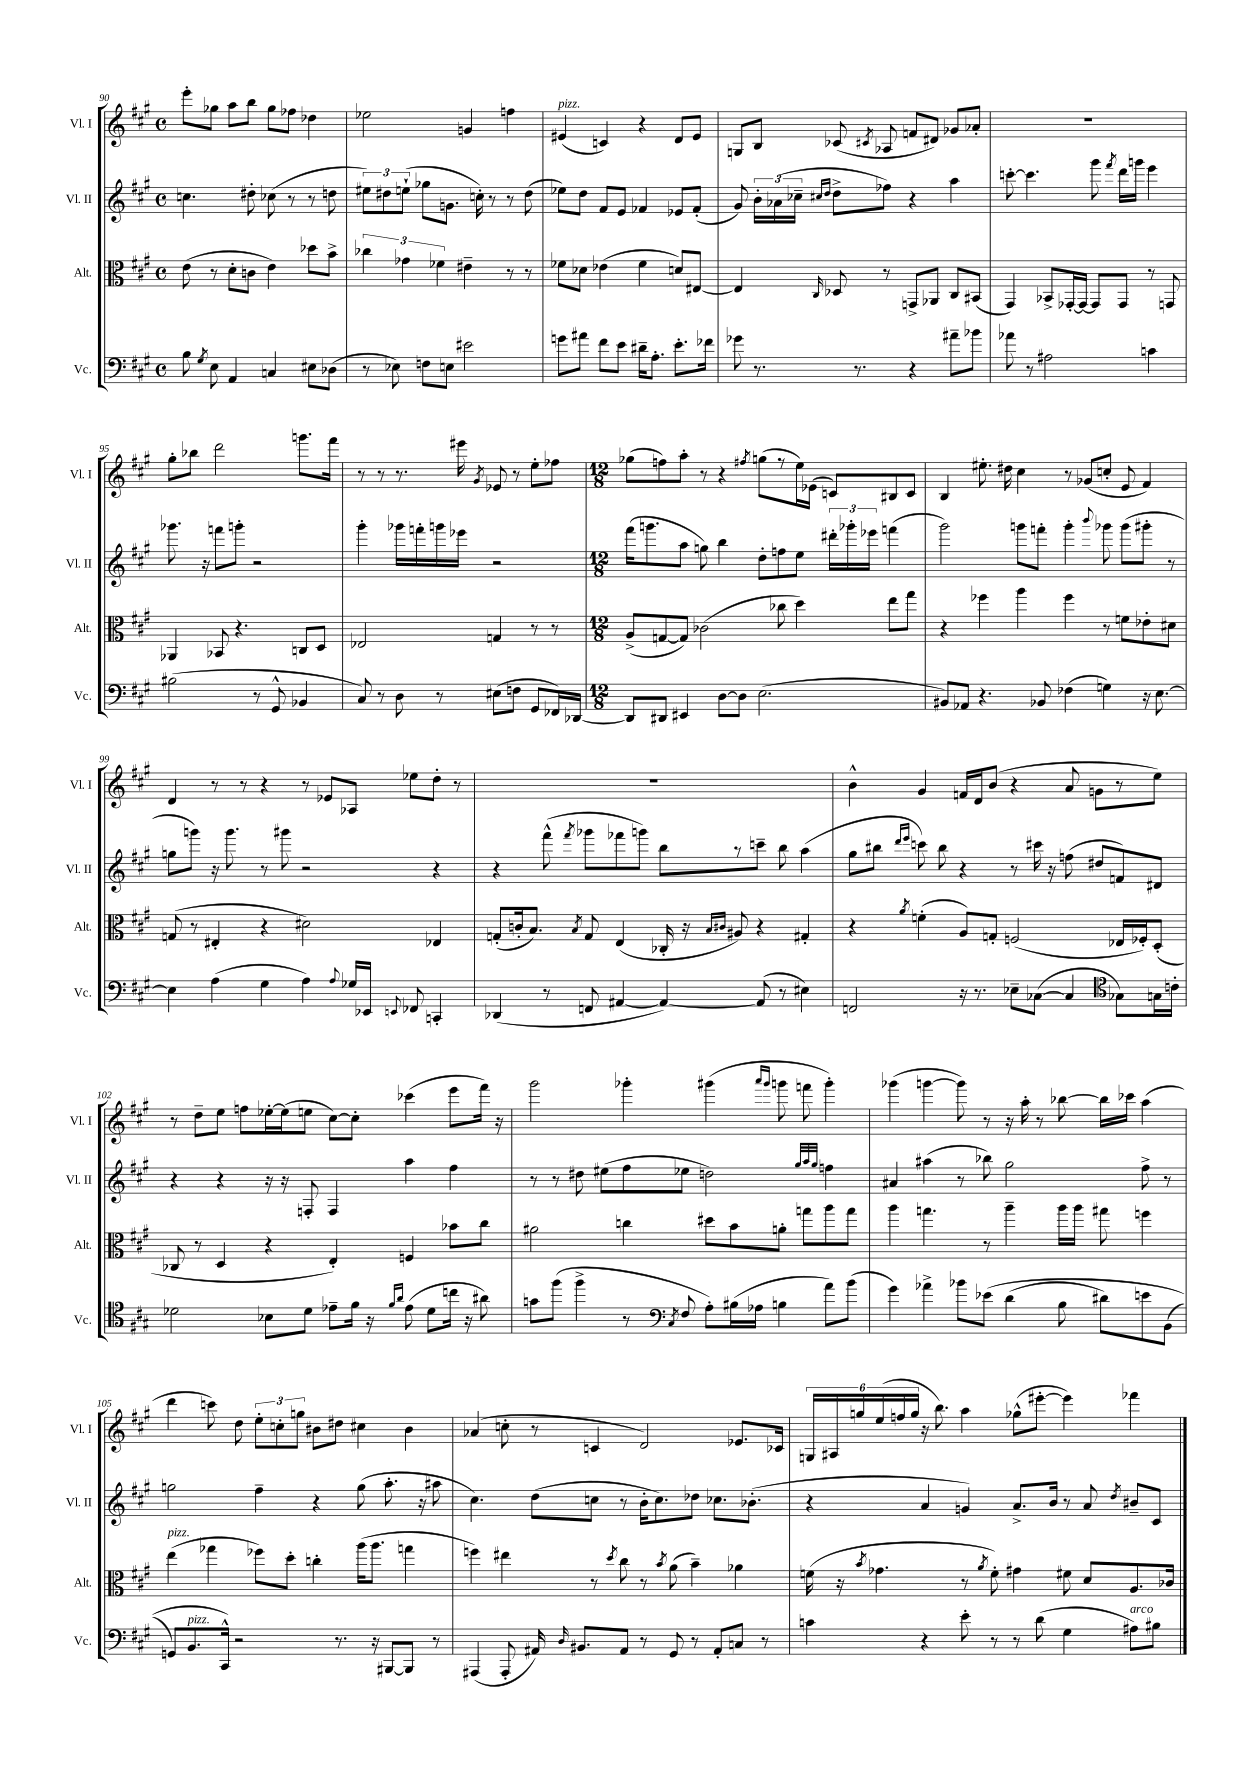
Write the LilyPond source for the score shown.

<<
\new StaffGroup <<
\new Staff = "s0" \with { instrumentName = "Vl. I" shortInstrumentName = "Vl. I" } {
    \clef treble \key a \major \defaultTimeSignature \time 4/4
    \autoBeamOff e'''8[-. ges''8] a''8[ b''8] ges''8[ fes''8] des''4 |
    ees''2 g'4 f''4 |
    eis'4^\markup { \italic "pizz." }( c'4) r4 d'8[ eis'8] |
    g8[ b8] ces'8( \acciaccatura { cis'8 } aes8 f'8[ dis'8]) ges'8[ aes'8]-. |
    R1 |
    gis''8[-. bes''8] d'''2 g'''8.[ fis'''16] |
    r8 r8 r8. eis'''16 \acciaccatura { gis'8 } ees'8 r8 e''8[-. fes''8] |
    \numericTimeSignature \time 12/8 ges''8[( f''8) a''8]-. r8 r4 \acciaccatura { fis''8 } g''8[( r8 e''16) ees'16]( c'8[) bis8 c'8] |
    b4 eis''8.-. dis''16 cis''4 r8 ges'8[( c''8]-. e'8 fis'4) |
    d'4 r8 r8 r4 r8 ees'8[ aes8] ees''8[ d''8]-. r8 |
    R1. |
    b'4-^ gis'4 f'16[ d'16 b'8]( r4 a'8 g'8[ r8 e''8]) |
    r8 d''8[-- e''8] f''8[ ees''16~-. ees''16( e''8] cis''8[~) cis''8]-. ces'''4( e'''8[ fis'''16]) r16 |
    gis'''2 ges'''4-. gis'''4( \grace { a'''16[ gis'''16] } g'''8 f'''8 g'''4-.) |
    ges'''4( g'''4~ g'''8) r8 r16 a''16-. r8 bes''8~ bes''16[ ces'''16] a''4( |
    d'''4 c'''8) d''8 \tuplet 3/2 { e''8[-. c''8-. g''8] } bis'8[ dis''8] cis''4 bis'4 |
    aes'4( c''8-. r8 c'4 d'2) ees'8.[ ces'16] |
    \tuplet 6/4 { g16[ ais16 g''16 e''16( f''16 g''16] } r16 b''8.) a''4 ges''8[-^( eis'''8]~-. eis'''4) fes'''4 \bar "|." |
}
\new Staff = "s1" \with { instrumentName = "Vl. II" shortInstrumentName = "Vl. II" } {
    \clef treble \key a \major \defaultTimeSignature \time 4/4
    \autoBeamOff c''4. dis''8-. ces''8( r8 r8 d''8 |
    \tuplet 3/2 { eis''8[) dis''8 e''8]-!( } ges''8[ g'8.] c''16-.) r8 r8 dis''8( |
    ees''8[) d''8] fis'8[ e'8] fes'4 ees'8[ fes'8]-.( |
    gis'8) \tuplet 3/2 { b'16[-. aes'16( ces''16]-- } \grace { cis''16[ d''16] } d''8[-> fes''8]) r4 a''4 |
    c'''8~-. c'''4. gis'''8 \acciaccatura { fis'''8 } d'''16[ g'''16] e'''4 |
    ges'''8. r16 f'''8[ g'''8]-. r2 |
    gis'''4-. ges'''16[ f'''16-. g'''16 ees'''16] r2 |
    \numericTimeSignature \time 12/8 fis'''16[( g'''8. a''8] g''8) b''4 d''8[-. f''8 e''8] \tuplet 3/2 { dis'''16[-. ges'''16-. ees'''16] } f'''4( |
    gis'''2) g'''8[ f'''8]-. g'''4-. \appoggiatura { b'''8 } ges'''8 ges'''8[( gis'''8]-. r8 |
    g''8[ g'''8]) r16 g'''8. r8 gis'''8 r2 r4 |
    r4 fis'''8-^( \acciaccatura { fis'''8 } ges'''8[ fes'''8 g'''8]) b''8[ r8 c'''8]-- b''8 a''4( |
    gis''8[ bis''8] \grace { d'''16[ e'''16] } c'''8) bis''8 r4 r8 cis'''16 r16 f''8( dis''8[ f'8) dis'8] |
    r4 r4 r16 r16 f8-. f4 a''4 fis''4 |
    r8 r8 dis''8 eis''8[( fis''8 ees''8] d''2) \grace { gis''32[ a''32 gis''32] } f''4 |
    ais'4 ais''4( r8 bes''8) gis''2 fis''8-> r8 |
    g''2 fis''4-- r4 g''8( a''8.-. r16 ais''8 |
    cis''4.) d''8[( c''8] r8 b'16[-. c''8.) des''8] ces''8.[ bes'8.]-.( |
    r4 a'4 g'4) a'8.[-> b'16] r8 a'8 \acciaccatura { d''8 } bis'8[-- cis'8] \bar "|." |
}
\new Staff = "s2" \with { instrumentName = "Alt." shortInstrumentName = "Alt." } {
    \clef alto \key a \major \defaultTimeSignature \time 4/4
    \autoBeamOff e'8( r8 d'8[-. c'8] e'4) des''8[ b'8]-> |
    \tuplet 3/2 { ces''4 ges'4 fes'4 } eis'4-- r8 r8 |
    fes'8[ des'8] ees'4( fes'4 d'8[) eis8]~ |
    eis4 \grace { cis16 } des8 r8 g,8[-> aes,8] cis8[ bis,8]( |
    gis,4) bes,8[-> ges,16~-. ges,16]~ ges,8[ ges,8] r8 g,8 |
    aes,4 bes,8 r4. c8[ d8] |
    ees2 g4 r8 r8 |
    \numericTimeSignature \time 12/8 a8[->( g8~ g8]) ces'2( ces''8 d''4) e''8[ gis''8] |
    r4 fes''4 a''4 fes''4 r8 f'8[ ees'8-. dis'8] |
    g8( r8 eis4-. r4 dis'2) ees4 |
    g8[-.( c'16-. b8.]) \acciaccatura { b8 } g8 e4( ces16-. r16 \grace { b16[ cis'16] } ais8) r4 gis4-. |
    r4 \acciaccatura { a'8 } f'4-.( a8[) g8]-. f2( ees16[ fes16-.) d8]-.( |
    ces8 r8 d4 r4 e4-.) f4 bes'8[ cis''8] |
    ais'2 c''4 dis''8[ b'8 a'8]-. g''8[ a''8 g''8] |
    a''4 g''4. r8 a''4-- a''16[ a''16] gis''8 f''4 |
    e''4^\markup { \italic "pizz." }( ges''4 fes''8[) d''8]-. c''4-. a''16[( a''8.] g''4 |
    f''4) eis''4 r8 \acciaccatura { d''8 } cis''8 r8 \acciaccatura { b'8 } a'8( b'4--) aes'4 |
    f'16( r16 \acciaccatura { b'8 } ges'4. r8 \acciaccatura { a'8 } f'8-.) gis'4 fis'8 d'8[ a8. ces'16] \bar "|." |
}
\new Staff = "s3" \with { instrumentName = "Vc." shortInstrumentName = "Vc." } {
    \clef bass \key a \major \defaultTimeSignature \time 4/4
    \autoBeamOff b8 \acciaccatura { gis8 } e8 a,4 c4 eis8[ des8]( |
    r8 ees8) f8[ e8] eis'2 |
    g'8[ ais'8] fis'8[ e'8] dis'16[-- a8.]-. e'8.[-. fes'16] |
    ges'8 r8. r8. r4 ais'8[-- bes'8] |
    aes'8 r8 ais2 c'4 |
    bis2( r8 gis,8-^ bes,4 |
    cis8) r8 d8 r8 eis8[( f8] gis,8[ fes,16) des,16]~ |
    \numericTimeSignature \time 12/8 des,8[ dis,8] eis,4 d8[~ d8] e2.( |
    bis,8[) aes,8] r4. bes,8 fes4( g4) r16 e8.~ |
    e4 a4( gis4 a4) \appoggiatura { a8 } ges16[ ees,16] \appoggiatura { e,8 } fes,8 c,4-. |
    des,4( r8 f,8 ais,4~ ais,4~) ais,8( r8 eis4) |
    f,2 r16 r8. ees8[-- ces8]~( ces4 \clef tenor ges8[) g16 c'16]-. |
    des'2 bes8[ des'8] ees'8[-- fis'16] r16 \grace { fis'16[ a'16] } ees'8( des'8[ c''16] r16 ais'8) |
    g'8[ fis''8]( fis''4-> r8 \acciaccatura { gis8 } fis8 a8[-.) bis16( aes16] b4 a'8[) b'8]( |
    \clef bass gis'4) aes'4-> bes'8[ ees'8]\( d'4( b8 dis'8[) e'8 b,8]( |
    g,8[\) b,8.^\markup { \italic "pizz." } cis,16]-^) r2 r8. r16 bis,,8[~ bis,,8] r8 |
    ais,,4( ais,,8-. ais,16) \grace { d16 } bis,8.[ ais,8] r8 gis,8 r8 ais,8[-. c8] r8 |
    c'4 r4 e'8-. r8 r8 d'8( gis4 ais8[^\markup { \italic "arco" }) bis8] \bar "|." |
}
>>
>>
\layout { \context { \Score currentBarNumber = #90 } }
